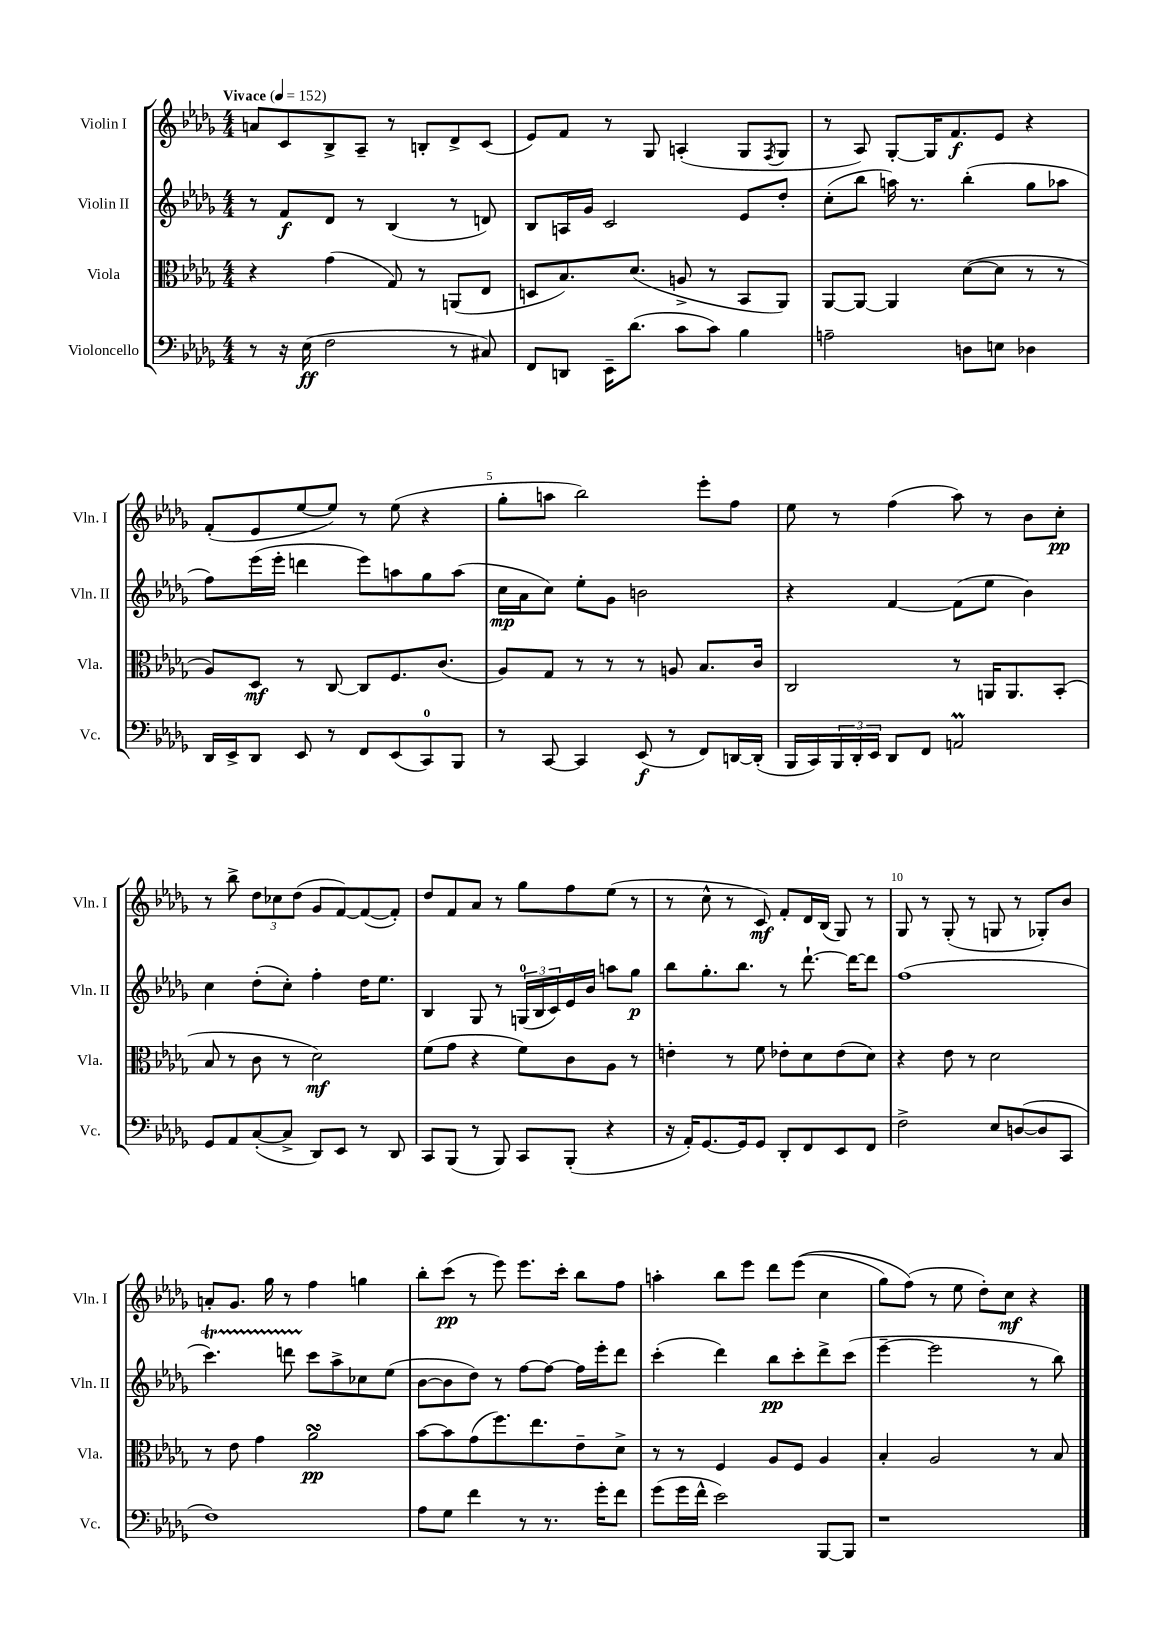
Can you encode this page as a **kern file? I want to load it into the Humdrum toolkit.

**kern	**kern	**kern	**kern
*staff4	*staff3	*staff2	*staff1
*clefF4	*clefC3	*clefG2	*clefG2
*k[b-e-a-d-g-]	*k[b-e-a-d-g-]	*k[b-e-a-d-g-]	*k[b-e-a-d-g-]
*M4/4	*M4/4	*M4/4	*M4/4
*MM152	*MM152	*MM152	*MM152
8r	4r	8r	8a
16r	.	8f	8c
(16E-	.	.	.
2F	(4g-	8d-	8B-^
.	.	8r	8A-~
.	8G-)	(4B-	8r
.	8r	.	8B'
8r	(8AA	8r	8d-^
8C#)	8E-	8d)	(8c
=	=	=	=
8FF	8D	8B-	8e-)
8DD	8.B-)	16A	8f
.	.	16g-	.
16EE-~	.	2c	8r
(8.d-	(8.d-	.	.
.	.	.	8G-
8c	8A^	.	(4A'
8c)	8r	.	.
4B-	8BB-	8e-	8G-
.	.	.	8qF
.	8AA-)	8dd-'	8G-
=	=	=	=
2A~	[8AA-	(8cc'	8r
.	8AA-_	8bb-	8A-)
.	4AA-]	16aa)	[8G-'
.	.	8.r	.
.	.	.	16G-]
.	.	.	8.f
8D	([8d-	(4bb-'	.
8E	8d-]	.	8e-
4D-	8r	8gg-	4r
.	8r	8aa-	.
=	=	=	=
16DD-	8A-)	8ff)	(8f'
16EE-^	.	.	.
8DD-	8D-	(16eee-	8e-
.	.	16eee-'	.
8EE-	8r	4ddd	[8ee-
8r	[8C	.	8ee-])
8FF	8C]	8eee-)	8r
(8EE-	8.F	8aa	(8ee-
8CC)	.	8gg-	4r
.	(8.c	.	.
8BBB-	.	(8aa	.
=	=	=	=
8r	8A-)	16cc	8gg-'
.	.	16a-	.
[8CC	8G-	8cc)	8aa
4CC]	8r	8ee-'	2bb-)
.	8r	8g-	.
(8EE-	8r	2b	.
8r	8A	.	.
8FF)	8.B-	.	8eee-'
[16DD	.	.	8ff
(16DD']	16c	.	.
=	=	=	=
16BBB-	2C	4r	8ee-
16CC)	.	.	.
24BBB-	.	.	8r
24DD-'	.	.	.
24EE-	.	.	.
8DD-	.	[4f	(4ff
8FF	.	.	.
2AA	8r	(8f]	8aa-)
.	16AA	8ee-	8r
.	8.AA	.	.
.	.	4b-)	8b-
.	(8BB-'	.	8cc'
=	=	=	=
8GG-	8B-	4cc	8r
8AA-	8r	.	8bb-^
([8C'	8c	(8dd-'	12dd-
.	.	.	12cc-
8C^]	8r	8cc')	.
.	.	.	(12dd-
8DD-)	2d-)	4ff'	8g-
8EE-	.	.	[8f)
8r	.	16dd-	(8f_
.	.	8.ee-	.
8DD-	.	.	8f'])
=	=	=	=
8CC	(8f	4B-	8dd-
(8BBB-	8g-	.	8f
8r	4r	8G-	8a-
8BBB-)	.	8r	8r
8CC	8f)	(24G	8gg-
.	.	24B-	.
.	.	24c)	.
(8BBB-'	8c	16e-	8ff
.	.	16b-	.
4r	8A-	8aa	(8ee-
.	8r	8gg-	8r
=	=	=	=
16r	4e'	8bb-	8r
16AA-')	.	.	.
[8.GG-	.	8.gg-'	8cc^^
.	8r	.	8r
16GG-]	.	8.bb-	.
8GG-	8f	.	8c)
8DD-'	8e-'	8r	8f'
8FF	8d-	[8.ddd-`	16d-
.	.	.	(16B-
8EE-	(8e-	.	8G-)
.	.	16ddd-_	.
8FF	8d-)	8ddd-]	8r
=	=	=	=
2F^	4r	(1ff	8G-
.	.	.	8r
.	8e-	.	(8G-'
.	8r	.	8r
8E-	2d-	.	8G
([8D	.	.	8r
8D]	.	.	8G-')
8CC	.	.	8b-
=	=	=	=
1F)	8r	4.ccc)	8a'
.	8e-	.	8.g-
.	4g-	.	.
.	.	.	16gg-
.	.	8ddd	8r
.	2a-	8ccc	4ff
.	.	8aa-^	.
.	.	8cc-	4gg
.	.	(8ee-	.
=	=	=	=
8A-	[8b-	[8b-	8bb-'
8G-	8b-]	8b-]	(8ccc
4f	(8g-	8dd-)	8r
.	8.ff)	8r	8eee-)
8r	.	[8ff	8.eee-
.	8.ee-	.	.
8.r	.	8ff_	.
.	.	.	16ccc'
.	8e-~	16ff]	8bb-
16g-'	.	16eee-'	.
8f	8d-^	8ddd-	8ff
=	=	=	=
(8g-	8r	(4ccc'	4aa'
16g-	8r	.	.
16f^^	.	.	.
2e-)	4F	4ddd-)	8bb-
.	.	.	8eee-
.	8A-	8bb-	8ddd-
.	8F	8ccc'	&((8eee-
[8BBB-	4A-	8ddd-^	4cc
8BBB-]	.	(8ccc	.
=	=	=	=
1r	4B-'	[4eee-~	8gg-)
.	.	.	(8ff&)
.	2A-	2eee-]	8r
.	.	.	8ee-
.	.	.	8dd-')
.	.	.	8cc
.	8r	8r	4r
.	8B-	8bb-)	.
==	==	==	==
*-	*-	*-	*-
